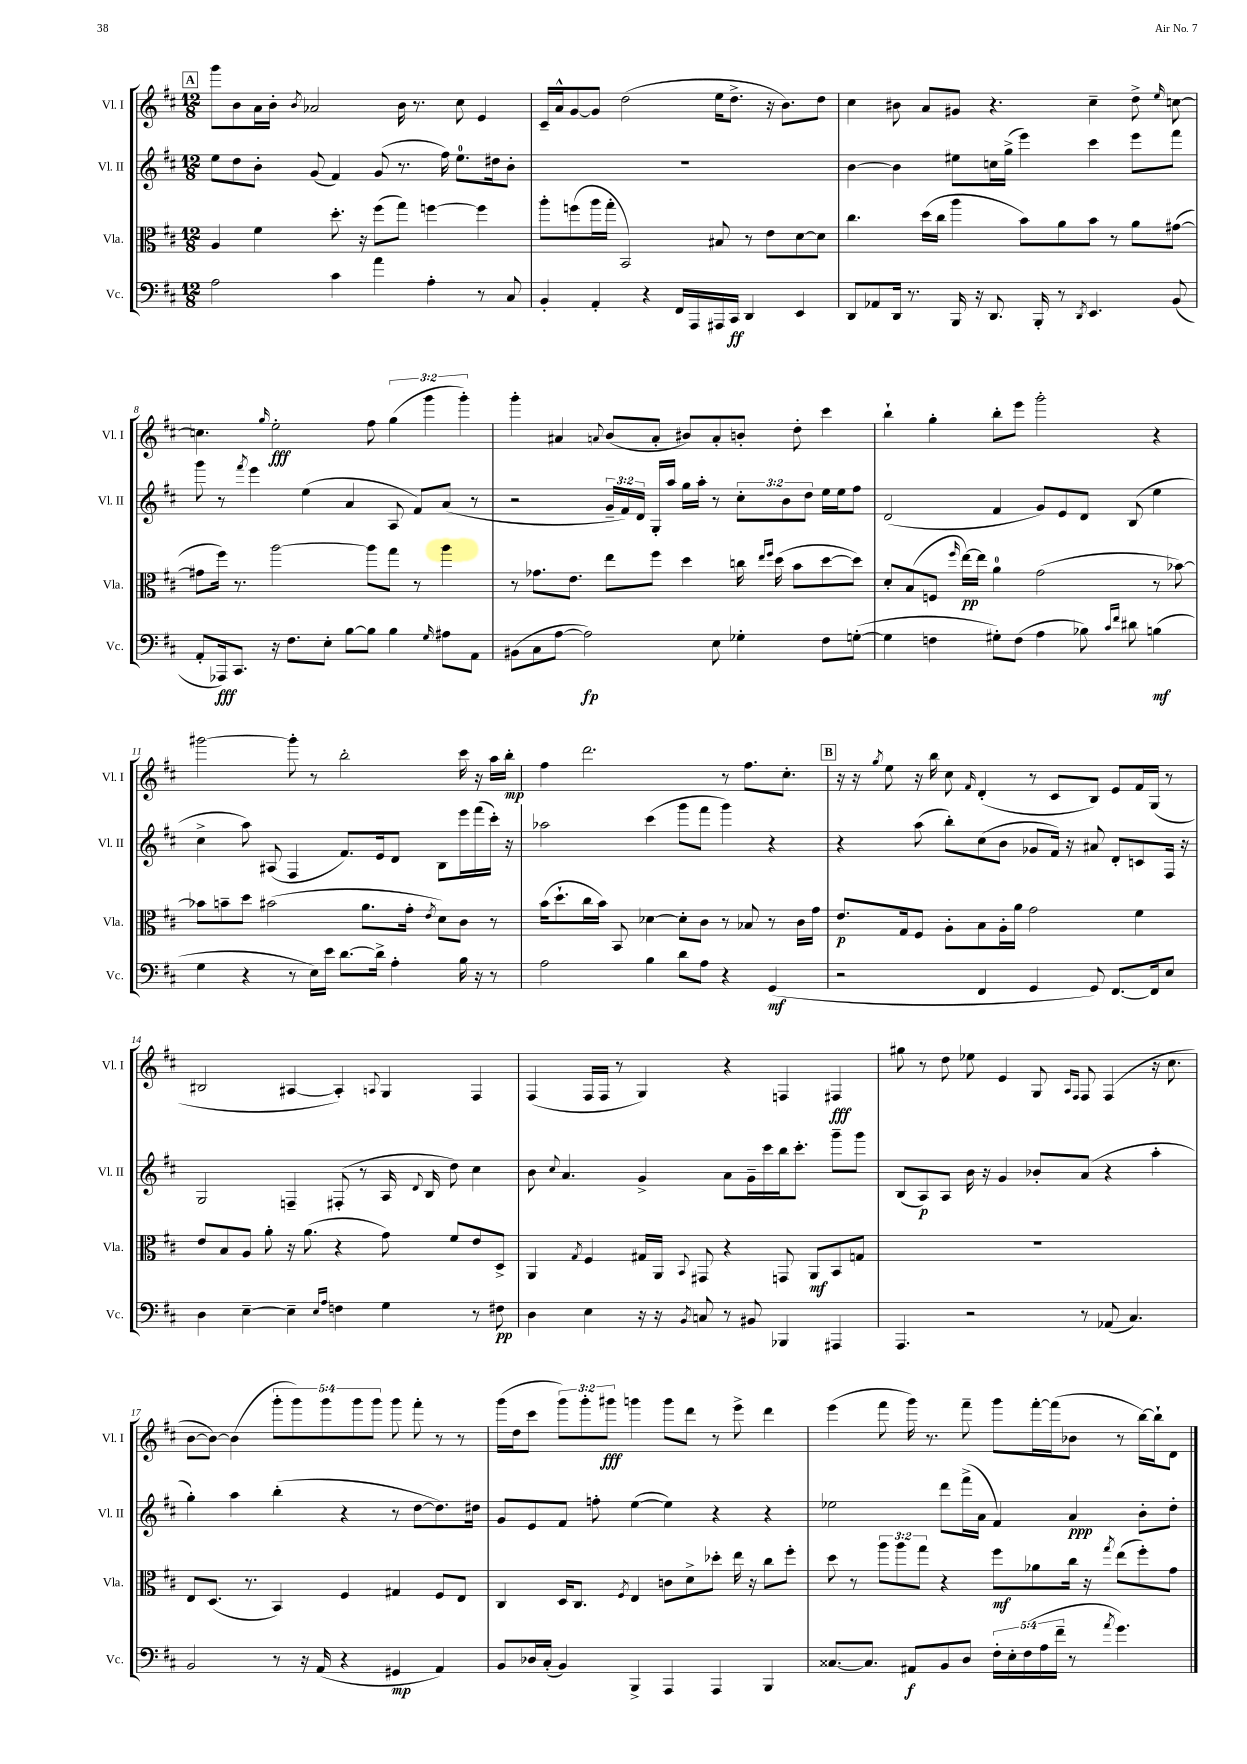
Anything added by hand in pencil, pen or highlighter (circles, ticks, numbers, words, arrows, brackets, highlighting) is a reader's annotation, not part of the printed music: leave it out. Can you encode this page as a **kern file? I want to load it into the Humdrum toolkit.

**kern	**dynam	**kern	**dynam	**kern	**dynam	**kern	**dynam
*part4	*part4	*part3	*part3	*part2	*part2	*part1	*part1
*staff4	*staff4	*staff3	*staff3	*staff2	*staff2	*staff1	*staff1
*I"Vc.	*	*I"Vla.	*	*I"Vl. II	*	*I"Vl. I	*
*I'Vc.	*	*I'Vla.	*	*I'Vl. II	*	*I'Vl. I	*
*clefF4	*	*clefC3	*	*clefG2	*	*clefG2	*
*k[f#c#]	*	*k[f#c#]	*	*k[f#c#]	*	*k[f#c#]	*
*M12/8	*	*M12/8	*	*M12/8	*	*M12/8	*
!!LO:REH:place=s1:t=A
=5	=5	=5	=5	=5	=5	=5	=5
2A\	.	4A/	.	8ee\L	.	8ggg\L	.
.	.	.	.	8dd\	.	8b\	.
.	.	4f#\	.	8b'\J	.	16a\L	.
.	.	.	.	.	.	16b'\JJ	.
.	.	.	.	.	.	8qb/	.
.	.	.	.	(8g/	.	2a-X/	.
4c#\	.	8.dd'\	.	4f#/)	.	.	.
.	.	16r	.	.	.	.	.
4a\	.	(8ff#\L	.	(8g/	.	.	.
.	.	8gg\J)	.	8.r	.	16b\	.
.	.	.	.	.	.	8.r	.
4A'\	.	[4ffn\	.	.	.	.	.
.	.	.	.	16ff#\)	.	.	.
.	.	.	.	8.ee\L	.	8cc#\	.
8r	.	4ff\]	.	.	.	4e/	.
.	.	.	.	16dd#X\k	.	.	.
8C#/	.	.	.	8b'\J	.	.	.
=6	=6	=6	=6	=6	=6	=6	=6
4BB'/	.	8aa'\L	.	1.r	.	16c#~/LL	.
.	.	.	.	.	.	16a^^/J	.
.	.	(8ffn\	.	.	.	[8g/	.
4AA'/	.	16aa\L	.	.	.	8g/J]	.
.	.	16gg'\JJ	.	.	.	.	.
.	.	2BB/)	.	.	.	(2dd\	.
4r	.	.	.	.	.	.	.
16FF#/LL	.	.	.	.	.	.	.
16AAA/	.	.	.	.	.	.	.
16AAA#X/	.	8B#X/	.	.	.	16ee\KL	.
16CC#/JJ	ff	.	.	.	.	8.dd^\J	.
4DD/	.	8r	.	.	.	.	.
.	.	8e\L	.	.	.	16r	.
.	.	.	.	.	.	8.b\L)	.
4EE/	.	[8d\	.	.	.	.	.
.	.	8d\J]	.	.	.	8dd\J	.
=7	=7	=7	=7	=7	=7	=7	=7
8DD/L	.	4.cc#\	.	[4b\	.	4cc#\	.
8AA-X/	.	.	.	.	.	.	.
16DD/Jk	.	.	.	4b\]	.	8b#X\	.
8.r	.	.	.	.	.	.	.
.	.	(16dd\LL	.	.	.	8a/L	.
.	.	16cc#\JJ	.	.	.	.	.
16BBB/	.	4aa\	.	8ee#X\L	.	8g#X/J	.
16r	.	.	.	.	.	.	.
8.DD/	.	.	.	16ccn\L	.	4.r	.
.	.	.	.	(16gg^\JJ	.	.	.
.	.	8b\L)	.	4eee\)	.	.	.
16BBB'/	.	.	.	.	.	.	.
8r	.	8a\	.	.	.	.	.
8qDD/	.	.	.	.	.	.	.
4.EE/	.	8b\J	.	4ccc#\	.	4cc#~\	.
.	.	8r	.	.	.	.	.
.	.	8a\L	.	8eee\L	.	8dd^\	.
.	.	.	.	.	.	16qqee/	.
(8BB/	.	([8g#X\J	.	8fff#\J	.	[8ccn\	.
!!LO:LB:g=z
=8	=8	=8	=8	=8	=8	=8	=8
8AA'/L	.	8g#X\L]	.	8ggg\	.	4.ccn\]	.
16AAA-X/k)	fff	16ff#\Jk)	.	8r	.	.	.
8.CC#/J	.	8.r	.	.	.	.	.
.	.	.	.	8qfff#/	.	.	.
.	.	.	.	4eee\	.	.	.
.	.	.	.	.	.	16qqgg/	.
16r	.	[2aa\	.	.	.	2ee'\	fff
8.F#\L	.	.	.	.	.	.	.
.	.	.	.	(4ee\	.	.	.
8E'\J	.	.	.	.	.	.	.
[8B\L	.	.	.	4a/	.	.	.
8B\J]	.	8aa\L]	.	.	.	8ff#\	.
4B\	.	8gg\J	.	8A/	.	(6gg\	.
.	.	8r	.	8f#/L)	.	.	.
.	.	.	.	.	.	6ggg\	.
16qqG/	.	.	.	.	.	.	.
8A#X\L	.	4aa\	.	(8a/J	.	.	.
.	.	.	.	.	.	6ggg'\)	.
8AA\J	.	.	.	8r	.	.	.
=9	=9	=9	=9	=9	=9	=9	=9
(8BB#X\L	.	8r	.	2r	.	4ggg'\	.
8C#\	.	8.g-X\L	.	.	.	.	.
[8A\J	.	.	.	.	.	4a#X/	.
.	.	8.e\J	.	.	.	.	.
2A\])	fp	.	.	.	.	.	.
.	.	.	.	.	.	8qqan/	.
.	.	8ee\L	.	24g~/LL	.	(8b/L	.
.	.	.	.	24f#/)	.	.	.
.	.	.	.	24d/JJ	.	.	.
.	.	8ff#\J	.	16G'/LL	.	8a'/J	.
.	.	.	.	16aa/JJ	.	.	.
.	.	4dd\	.	16gg\LL	.	8b#X/L)	.
.	.	.	.	16aa'\JJ	.	.	.
8E\	.	.	.	8r	.	8a'/	.
4G-X'\	.	16ccn\	.	12cc#'\L	.	8bn'/J	.
.	.	16qqee/LL	.	.	.	.	.
.	.	16qqff#/JJ	.	.	.	.	.
.	.	(16dd\	.	.	.	.	.
.	.	.	.	12b\	.	.	.
.	.	8b\L	.	.	.	8dd'\	.
.	.	.	.	12dd\J	.	.	.
8F#\L	.	[8dd\	.	16ee\LL	.	4ccc#\	.
.	.	.	.	16ee\J	.	.	.
([8Gn'\J	.	8dd\J])	.	8ff#\J	.	.	.
=10	=10	=10	=10	=10	=10	=10	=10
4G\]	.	8d'/L	.	(2d/	.	4bb`\	.
.	.	(8B/	.	.	.	.	.
4Fn\	.	8Fn/J	.	.	.	4gg'\	.
.	.	16qqff#/	.	.	.	.	.
.	.	[16ee\LL)	pp	.	.	.	.
.	.	16ee\JJ]	.	.	.	.	.
8G#X'\L)	.	4a\	.	4f#/	.	8bb'\L	.
(8F\J	.	.	.	.	.	8eee\J	.
4A\	.	(2g\	.	8g/L)	.	2ggg'\	.
.	.	.	.	8e/	.	.	.
8B-X\)	.	.	.	8d/J	.	.	.
16qqc#/LL	.	.	.	.	.	.	.
16qqf#/JJ	.	.	.	.	.	.	.
8d#X\	.	.	.	(8B/	.	.	.
(4Bn\	mf	8r	.	4ee\	.	4r	.
.	.	[8b-X\)	.	.	.	.	.
!!LO:LB:g=z
=11	=11	=11	=11	=11	=11	=11	=11
4G\	.	8b-X\L]	.	4cc#^\	.	[2ggg#X\	.
.	.	8bn~\	.	.	.	.	.
4r	.	8dd\J	.	8aa\)	.	.	.
.	.	(2b#X\	.	(8A#X/	.	.	.
8r	.	.	.	4F#/	.	8ggg#'\]	.
16E\LL)	.	.	.	.	.	8r	.
16e\JJ	.	.	.	.	.	.	.
[8.d\L	.	.	.	8.f#/L)	.	2bb'\	.
.	.	8.a\L	.	.	.	.	.
16d^\Jk]	.	.	.	16e/k	.	.	.
4A'\	.	.	.	8d/J	.	.	.
.	.	16g'\Jk	.	.	.	.	.
.	.	8qe/	.	.	.	.	.
.	.	8d\L)	.	8B\L	.	.	.
16B\	.	8c#\J	.	16eee\L	.	16ccc#\	.
16r	.	.	.	(16fff#\	.	16r	.
8r	.	8r	.	16ccc#'\JJ)	.	16aa\LL	.
.	.	.	.	16r	.	16bb'\JJ	mp
=12	=12	=12	=12	=12	=12	=12	=12
2A\	.	(16b\KL	.	2aa-X\	.	4ff#\	.
.	.	8.dd`\	.	.	.	.	.
.	.	16cc#\L	.	.	.	2.ddd\	.
.	.	16b\JJ)	.	.	.	.	.
.	.	8BB/	.	.	.	.	.
4B\	.	[4d-X\	.	(4ccc#\	.	.	.
8d\L	.	8d-'\L]	.	8ggg\L	.	.	.
8A\J	.	8c#\J	.	8fff#\J	.	.	.
4r	.	8r	.	4ggg\)	.	8r	.
.	.	8B-X/	.	.	.	8.ff#\L	.
(4GG/	mf	8r	.	4r	.	.	.
.	.	.	.	.	.	8.cc#'\J	.
.	.	16c#\LL	.	.	.	.	.
.	.	16g\JJ	.	.	.	.	.
!!LO:REH:place=s1:t=B
=13	=13	=13	=13	=13	=13	=13	=13
2r	.	8.e/L	p	4r	.	16r	.
.	.	.	.	.	.	16r	.
.	.	.	.	.	.	8qgg/	.
.	.	.	.	.	.	8ee\	.
.	.	16G/k	.	.	.	.	.
.	.	8F#/J	.	(8aa\	.	16r	.
.	.	.	.	.	.	16bb\	.
.	.	8A'\L	.	8bb'\L)	.	8cc#\	.
.	.	.	.	.	.	16qqf#/	.
4FF#/	.	8B\	.	(8cc#\	.	(4d'/	.
.	.	16A'\L	.	8b\J	.	.	.
.	.	16a\JJ	.	.	.	.	.
4GG/	.	2g\	.	8g-X/L	.	8r	.
.	.	.	.	16f#/Jk)	.	8c#/L	.
.	.	.	.	16r	.	.	.
8GG/)	.	.	.	8a#X/	.	8B/J)	.
[8.FF#/L	.	.	.	8d'/L	.	8e/L	.
.	.	4f#\	.	8cn/	.	16f#/L	.
16FF#/k]	.	.	.	.	.	(16G/JJ	.
8E/J	.	.	.	16F#/Jk	.	8r	.
.	.	.	.	16r	.	.	.
!!LO:LB:g=z
=14	=14	=14	=14	=14	=14	=14	=14
4D\	.	8e/L	.	2G/	.	2B#X/	.
.	.	8B/	.	.	.	.	.
[4E~\	.	8A/J	.	.	.	.	.
.	.	8a'\	.	.	.	.	.
4E~\]	.	16r	.	4Fn~/	.	[4A#X/	.
.	.	(8.a\	.	.	.	.	.
16qqE/LL	.	.	.	.	.	.	.
16qqA/JJ	.	.	.	.	.	.	.
4Fn\	.	4r	.	(8F#X'/	.	4A#'/])	.
.	.	.	.	8r	.	.	.
.	.	.	.	.	.	8qqAn/	.
4G\	.	8g\)	.	16A/	.	4G/	.
.	.	.	.	8qqd/	.	.	.
.	.	.	.	16B/	.	.	.
.	.	8f#/L	.	8dd\)	.	.	.
8r	.	8e/	.	4cc#\	.	4F#/	.
8F#X\	pp	8D^/J	.	.	.	.	.
=15	=15	=15	=15	=15	=15	=15	=15
4D\	.	4AA/	.	8b\	.	(4F#/	.
.	.	.	.	8qqcc#/	.	.	.
.	.	.	.	4.a/	.	.	.
.	.	8qG/	.	.	.	.	.
4E\	.	4F#/	.	.	.	16F#/LL	.
.	.	.	.	.	.	16F#/JJ	.
.	.	.	.	.	.	8r	.
16r	.	16G#X/LL	.	4g^/	.	4G/)	.
16r	.	16AA/JJ	.	.	.	.	.
8qBB/	.	8qqBB/	.	.	.	.	.
8Cn/	.	8GG#X/	.	.	.	.	.
8r	.	4r	.	8a\L	.	4r	.
8BB#X/	.	.	.	16g~\L	.	.	.
.	.	.	.	16ccc#\	.	.	.
4BBB-X/	.	8GGn/	.	16bb\J	.	4Fn/	.
.	.	.	.	8.ccc#'\J	.	.	.
.	.	8AA/L	mf	.	.	.	.
4AAA#X/	.	8BB/	.	8ggg~\L	.	4F#X/	fff
.	.	8Gn/J	.	8ggg\J	.	.	.
=16	=16	=16	=16	=16	=16	=16	=16
4.AAA/	.	1.r	.	(8B/L	.	8gg#X\	.
.	.	.	.	8A/)	p	8r	.
.	.	.	.	8A/J	.	8dd\	.
2r	.	.	.	16b\	.	8ee-X\	.
.	.	.	.	16r	.	.	.
.	.	.	.	4g/	.	4e/	.
.	.	.	.	8b-X'/L	.	8G/	.
.	.	.	.	.	.	16qqA/LL	.
.	.	.	.	.	.	16qqF#/JJ	.
8r	.	.	.	(8a/J	.	8F#/	.
(8AA-X/	.	.	.	4r	.	(4F#/	.
4.C#/)	.	.	.	.	.	.	.
.	.	.	.	4aa'\	.	16r	.
.	.	.	.	.	.	8.cc#\	.
!!LO:LB:g=z
=17	=17	=17	=17	=17	=17	=17	=17
2BB/	.	8E/L	.	4gg'\)	.	[8b\L	.
.	.	(8.D/J	.	.	.	8b\J_)	.
.	.	.	.	4aa\	.	(4b\]	.
.	.	8.r	.	.	.	.	.
8r	.	4BB/)	.	(4bb'\	.	10ggg'\L	.
.	.	.	.	.	.	10ggg\)	.
16r	.	.	.	.	.	.	.
(16AA/	.	.	.	.	.	.	.
.	.	.	.	.	.	10ggg\	.
4r	.	4F#/	.	4r	.	.	.
.	.	.	.	.	.	10ggg\	.
.	.	.	.	.	.	10ggg\J	.
4GG#X/	mp	4G#X/	.	8r	.	8ggg\	.
.	.	.	.	[8dd\L	.	8fff#'\	.
4AA/)	.	8F#/L	.	8.dd\])	.	8r	.
.	.	8E/J	.	.	.	8r	.
.	.	.	.	16dd#X\Jk	.	.	.
=18	=18	=18	=18	=18	=18	=18	=18
8BB/L	.	4C#/	.	8g/L	.	(16ggg\LL	.
.	.	.	.	.	.	16dd\J	.
16D-X/L	.	.	.	8e/	.	8ccc#\J	.
(16C#'/JJ	.	.	.	.	.	.	.
4BB/)	.	16D/KL	.	8f#/J	.	12ggg\L)	.
.	.	8.C#/J	.	.	.	.	.
.	.	.	.	.	.	12ggg'\	.
.	.	.	.	8ffn'\	.	.	.
.	.	.	.	.	.	12ggg#X\J	fff
.	.	8qF#/	.	.	.	.	.
4BBB^/	.	4E/	.	([4ee\	.	4gggn\	.
4AAA/	.	8cn\L	.	4ee\])	.	8ggg\L	.
.	.	8d^\	.	.	.	8ddd\J	.
4AAA/	.	8dd-X'\J	.	4r	.	8r	.
.	.	16ee\	.	.	.	8eee^\	.
.	.	16r	.	.	.	.	.
4BBB/	.	8cc#\L	.	4r	.	4ddd\	.
.	.	8ff#'\J	.	.	.	.	.
=19	=19	=19	=19	=19	=19	=19	=19
[8.C##X/L	.	8dd\	.	2ee-X\	.	(4eee\	.
.	.	8r	.	.	.	.	.
8.C##/J]	.	.	.	.	.	.	.
.	.	12aa\L	.	.	.	8fff#\	.
.	.	12aa\	.	.	.	.	.
8AA#X/L	f	.	.	.	.	16ggg\)	.
.	.	12gg\J	.	.	.	.	.
.	.	.	.	.	.	8.r	.
8BB/	.	4r	.	8ddd\L	.	.	.
8D/J	.	.	.	(16fff#^\L	.	8fff#~\	.
.	.	.	.	16a\JJ	.	.	.
20F#'\LL	.	8ff#\L	mf	4f#/)	.	8ggg\L	.
20E'\	.	.	.	.	.	.	.
(20F#\	.	.	.	.	.	.	.
.	.	8a-X\	.	.	.	[16fff#'\L	.
20A\	.	.	.	.	.	.	.
.	.	.	.	.	.	(16fff#\J]	.
20f#~\JJ	.	.	.	.	.	.	.
8r	.	16cc#\Jk	.	4a/	ppp	8b-X\J	.
.	.	16r	.	.	.	.	.
8qa/	.	8qgg/	.	.	.	.	.
4.g\)	.	(8ee\L	.	.	.	8r	.
.	.	8ff#'\)	.	8b'\L	.	[16bb\LL)	.
.	.	.	.	.	.	16bb`\J]	.
.	.	8g\J	.	8dd'\J	.	8d\J	.
==	==	==	==	==	==	==	==
*-	*-	*-	*-	*-	*-	*-	*-
